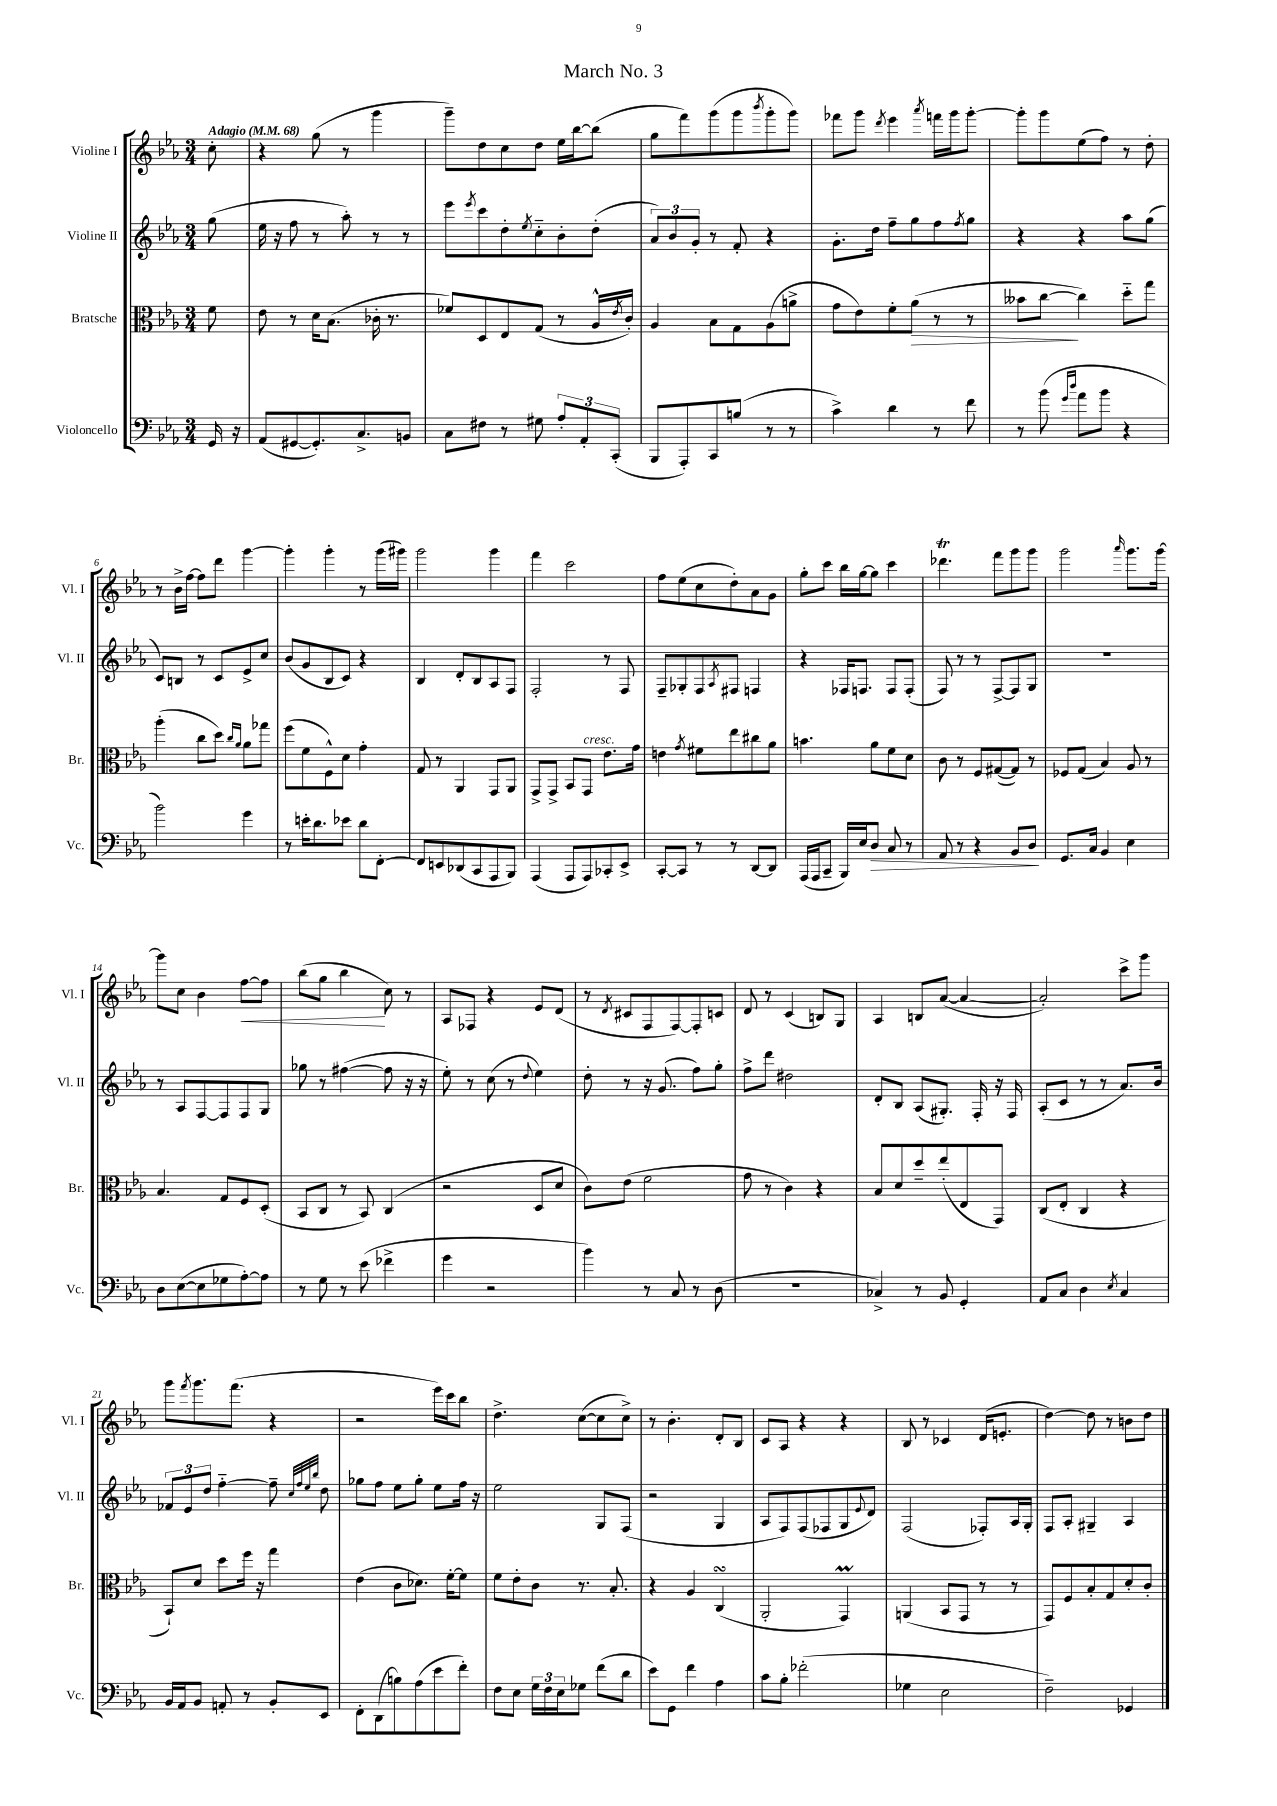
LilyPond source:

\header { title = "March No. 3" }
<<
\new StaffGroup <<
\new Staff = "s0" \with { instrumentName = "Violine I" shortInstrumentName = "Vl. I" } {
    \clef treble \key ees \major \numericTimeSignature \time 3/4 \partial 8 \tempo "Adagio" 4 = 68
    c''8-. |
    r4 g''8( r8 g'''4 |
    g'''8--) d''8 c''8 d''8 ees''16 bes''16~ bes''8( |
    g''8 f'''8) g'''8( g'''8 \acciaccatura { bes'''8 } g'''8-. g'''8) |
    fes'''8 g'''8 \acciaccatura { d'''8 } ees'''4 \acciaccatura { aes'''8 } f'''16 g'''16 g'''8~-. |
    g'''8-. g'''8 ees''8( f''8) r8 d''8-. |
    r8 bes'16-> f''16~ f''8 d'''8 g'''4~ |
    g'''4-. g'''4-. r8 g'''16( gis'''16) |
    g'''2 g'''4 |
    f'''4 c'''2 |
    f''8 ees''8( c''8 d''8-.) aes'8 g'8 |
    g''8-. c'''8 bes''16 g''16~ g''8 c'''4 |
    des'''4.\trill f'''8 g'''8 g'''8 |
    g'''2 \grace { aes'''16 } g'''8. g'''16~ |
    g'''8 c''8 bes'4 f''8~\< f''8 |
    bes''8( g''8 bes''4\! c''8) r8 |
    aes8 fes8 r4 ees'8 d'8( |
    r8 \acciaccatura { d'8 } cis'8 f8 f8~) f8-. c'8 |
    d'8 r8 c'4( b8) g8 |
    aes4 b8 aes'8~( aes'4~ |
    aes'2-.) c'''8-> g'''8 |
    g'''8 \acciaccatura { f'''8 } g'''8. f'''8.( r4 |
    r2 ees'''16) c'''16 bes''8 |
    d''4.-> c''8~( c''8 c''8->) |
    r8 bes'4.-. d'8-. bes8 |
    c'8 aes8 r4 r4 |
    bes8 r8 ces'4 d'16( e'8.-. |
    d''4~) d''8 r8 b'8 d''8 \bar "|." |
}
\new Staff = "s1" \with { instrumentName = "Violine II" shortInstrumentName = "Vl. II" } {
    \clef treble \key ees \major \numericTimeSignature \time 3/4 \partial 8
    g''8( |
    ees''16 r16 f''8 r8 aes''8-.) r8 r8 |
    ees'''8 \acciaccatura { ees'''8 } c'''8 d''8-. \acciaccatura { ees''8 } c''8-_ bes'8-. d''8-.( |
    \tuplet 3/2 { aes'8) bes'8 g'8-. } r8 f'8-. r4 |
    g'8.-. d''16 f''8-- g''8 f''8 \acciaccatura { f''8 } g''8 |
    r4 r4 aes''8 g''8( |
    c'8) b8 r8 c'8 ees'8-> c''8 |
    bes'8( g'8 bes8 c'8) r4 |
    bes4 d'8-. bes8 aes8 f8 |
    f2-. r8 f8 |
    f8-- ges8-. f8 \acciaccatura { aes8 } fis8 f4 |
    r4 fes16 f8. f8 f8-.( |
    f8) r8 r8 f8~-> f8 g8 |
    R2. |
    r8 aes8 f8~ f8 f8 g8 |
    ges''8 r8 fis''4~( fis''8 r16 r16 |
    ees''8-.) r8 c''8( r8 \appoggiatura { d''8 } ees''4) |
    d''8-. r8 r16 g'8.( f''8) g''8-. |
    f''8-> d'''8 dis''2 |
    d'8-. bes8 aes8( gis8.-.) f16-. r16 f16 |
    aes8-.( c'8 r8 r8 aes'8.) bes'16 |
    \tuplet 3/2 { fes'8 ees'8 d''8 } f''4~-_ f''8-- \grace { c''32 f''32 ees''32 bes''32 } d''8 |
    ges''8 f''8 ees''8 ges''8-. ees''8 f''16 r16 |
    ees''2 g8 f8( |
    r2 g4 |
    aes8 f8) f8( fes8 g8 \appoggiatura { ees'8 } d'8) |
    f2( fes8-.) aes16 g16-. |
    f8 aes8-. gis4-- aes4 \bar "|." |
}
\new Staff = "s2" \with { instrumentName = "Bratsche" shortInstrumentName = "Br." } {
    \clef alto \key ees \major \numericTimeSignature \time 3/4 \partial 8
    f'8 |
    ees'8 r8 d'16 bes8.( ces'16-. r8. |
    fes'8) d8 ees8 g8( r8 aes16-^ \acciaccatura { ees'8 } c'16-.) |
    aes4 bes8 g8 aes8( a'8-> |
    g'8 ees'8) f'8-. aes'8\>( r8 r8 |
    beses'8 c''8~\! c''4) d''8-_ g''8 |
    aes''4-.( c''8 d''8) \grace { c''16 aes'16 } aes'8 ges''8 |
    f''8( f'8 f8-^) d'8 g'4-. |
    g8 r8 aes,4 g,8 aes,8 |
    g,8-> g,8-> bes,8 g,8^\markup { \italic "cresc." } ees'8. g'16 |
    e'4 \acciaccatura { g'8 } fis'8 ees''8 cis''8 aes'8 |
    b'4. aes'8 f'8 d'8 |
    c'8 r8 f8 gis8~( gis8) r8 |
    fes8 g8( bes4) aes8 r8 |
    bes4. g8 f8 d8-.( |
    bes,8 c8 r8 bes,8) c4( |
    r2 d8 d'8 |
    c'8) ees'8( f'2 |
    g'8 r8 c'4) r4 |
    bes8 d'8 d''8-- ees''8-.( ees8 g,8) |
    c8( ees8-. c4 r4 |
    bes,8-!) d'8 d''8 f''16 r16 g''4 |
    ees'4( c'8 des'8.) f'16~-. f'8 |
    f'8 ees'8-. c'8 r8. bes8.-. |
    r4 aes4 c4\turn( |
    aes,2-. g,4\prall) |
    a,4( bes,8 g,8 r8 r8 |
    g,8) f8 bes8-. g8 d'8-. c'8-. \bar "|." |
}
\new Staff = "s3" \with { instrumentName = "Violoncello" shortInstrumentName = "Vc." } {
    \clef bass \key ees \major \numericTimeSignature \time 3/4 \partial 8
    g,16 r16 |
    aes,8( gis,8~ gis,8.-.) c8.-> b,8 |
    c8 fis8 r8 gis8 \tuplet 3/2 { aes8-. aes,8-. c,8-.( } |
    bes,,8 aes,,8-.) c,8 b8( r8 r8 |
    c'4->) d'4 r8 f'8 |
    r8 bes'8( \grace { g'16 d''16 } aes'8 bes'8 r4 |
    bes'2) g'4 |
    r8 e'16-. d'8. ees'8 d'8 f,8~-. |
    f,8 e,8 des,8( c,8 aes,,8 bes,,8) |
    aes,,4( aes,,8 aes,,8) ces,8-. ees,8-> |
    c,8~-. c,8 r8 r8 d,8~ d,8 |
    aes,,16( aes,,16 c,8-- bes,,16) ees16 d8\> c8 r8 |
    aes,8 r8 r4 bes,8 d8\! |
    g,8. c16 bes,4 ees4 |
    d8 ees8~( ees8 ges8 aes8~-.) aes8 |
    r8 g8 r8 ees'8( fes'4-> |
    g'4 r2 |
    bes'4) r8 c8 r8 d8( |
    R2. |
    ces4->) r8 bes,8 g,4-. |
    aes,8 c8 d4 \acciaccatura { ees8 } c4 |
    bes,16 aes,16 bes,8 a,8-. r8 bes,8-. ees,8 |
    f,8-. d,8( b8) aes8( ees'8 f'8-.) |
    f8 ees8 \tuplet 3/2 { g16 f16 ees16 } ges8 f'8( d'8 |
    ees'8) g,8 f'4 aes4 |
    c'8 bes8-. fes'2-.( |
    ges4 ees2 |
    f2--) ges,4 \bar "|." |
}
>>
>>
